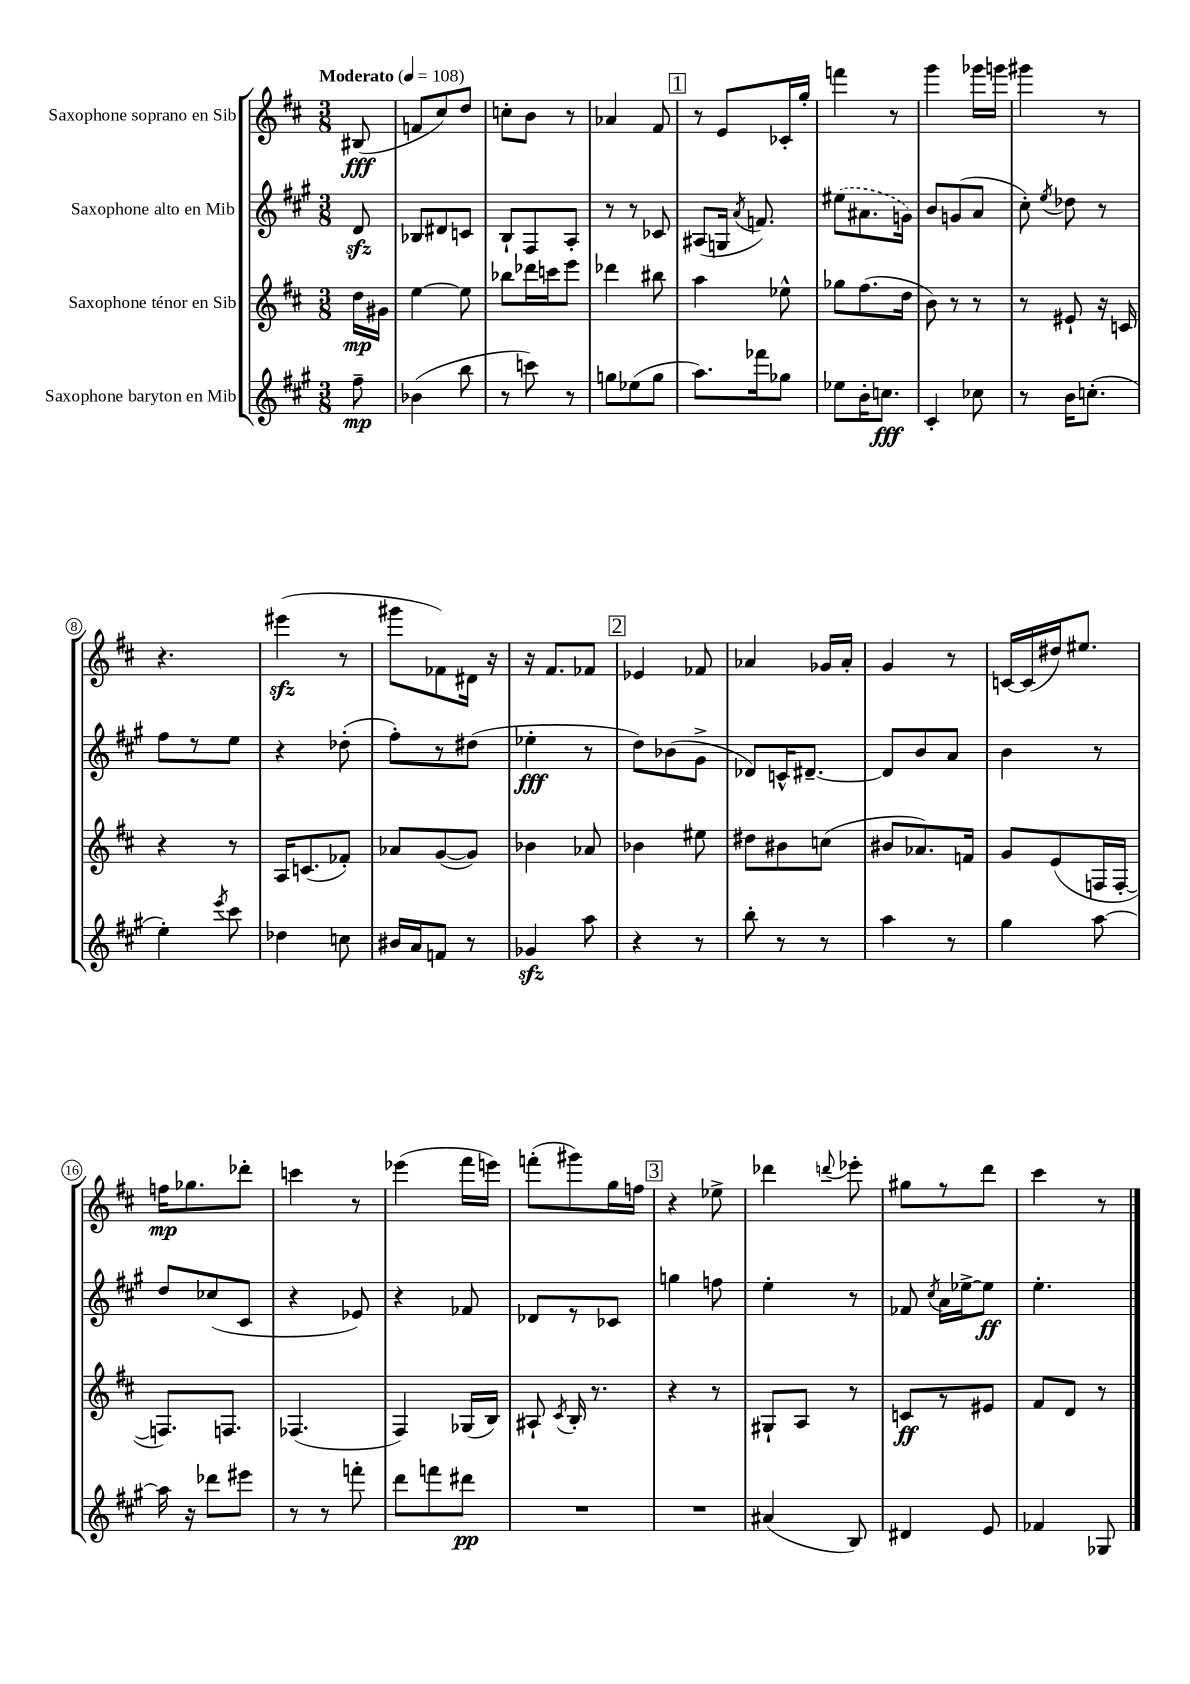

**kern	**kern	**kern	**kern
*staff4	*staff3	*staff2	*staff1
*clefG2	*clefG2	*clefG2	*clefG2
*k[f#c#g#]	*k[f#c#]	*k[f#c#g#]	*k[f#c#]
*M3/8	*M3/8	*M3/8	*M3/8
*MM108	*MM108	*MM108	*MM108
8ff#~	16dd	8d	(8B#
.	16g#	.	.
=	=	=	=
(4b-	[4ee	8B-	8f
.	.	8d#	8cc#)
8bb	8ee]	8c	8dd
=	=	=	=
8r	8bb-	8B`	8cc'
8ccc)	16ddd-	8F#	8b
.	16ccc	.	.
8r	8eee	8A'	8r
=	=	=	=
8gg	4ddd-	8r	4a-
(8ee-	.	8r	.
8gg	8bb#	8c-	8f#
=	=	=	=
8.aa)	4aa	(8A#	8r
.	.	16G	8e
.	.	8qa	.
16fff-	.	8.f)	.
8gg-	8ee-^^	.	16c-'
.	.	.	16gg'
=	=	=	=
8ee-	8gg-	(8ee#	4fff
16b'	(8.ff#	8.a#	.
8.cc	.	.	.
.	.	.	8r
.	16dd	16g)	.
=	=	=	=
4c#'	8b)	8b	4ggg
.	8r	(8g	.
8cc-	8r	8a	16ggg-
.	.	.	16ggg
=	=	=	=
8r	8r	8cc#')	4ggg#
.	.	8qee	.
16b	8e#`	8dd-	.
(8.cc'	.	.	.
.	16r	8r	8r
.	16c	.	.
=	=	=	=
4ee')	4r	8ff#	4.r
.	.	8r	.
8qeee	.	.	.
8ccc#	8r	8ee	.
=	=	=	=
4dd-	16A	4r	(4eee#
.	(8.c	.	.
8cc	8f-')	(8dd-'	8r
=	=	=	=
16b#	8a-	8ff#')	8ggg#
16a	.	.	.
8f	([8g	8r	8f-)
8r	8g])	(8dd#	16d#
.	.	.	16r
=	=	=	=
4g-	4b-	4ee-'	16r
.	.	.	8.f#
8aa	8a-	8r	8f-
=	=	=	=
4r	4b-	8dd)	4e-
.	.	(8b-	.
8r	8ee#	8g#^	8f-
=	=	=	=
8bb'	8dd#	8d-)	4a-
8r	8b#	16c^^	.
.	.	[8.d#~	.
8r	(8cc	.	16g-
.	.	.	16a-'
=	=	=	=
4aa	8b#	8d#]	4g
.	8.a-)	8b	.
8r	.	8a	8r
.	16f	.	.
=	=	=	=
4gg#	8g	4b	[16c
.	.	.	(16c]
.	(8e	.	16dd#)
.	.	.	8.ee#
[8aa	16F	8r	.
.	[16F'	.	.
=	=	=	=
16aa]	8.F])	8dd	16ff
16r	.	.	8.gg-
8ddd-	.	(8cc-	.
.	8.F	.	.
8eee#	.	8c#	8ddd-'
=	=	=	=
8r	(4.F-	4r	4ccc
8r	.	.	.
8fff'	.	8e-)	8r
=	=	=	=
8ddd	4F#)	4r	(4eee-
8fff	.	.	.
8ddd#	(16G-	8f-	16fff#
.	16B)	.	16eee)
=	=	=	=
4.r	8A#`	8d-	(8fff'
.	8qc#	.	.
.	16B'	8r	8ggg#)
.	8.r	.	.
.	.	8c-	16gg
.	.	.	16ff
=	=	=	=
4.r	4r	4gg	4r
.	8r	8ff	8ee-^
=	=	=	=
(4a#	8G#`	4ee'	4ddd-
.	8A	.	.
.	.	.	8qqddd
8B)	8r	8r	8eee-'
=	=	=	=
4d#	8c	8f-	8gg#
.	.	8qcc#	.
.	8r	16a	8r
.	.	[16ee-^	.
8e	8e#	8ee-]	8ddd
=	=	=	=
4f-	8f#	4.ee'	4ccc#
.	8d	.	.
8G-	8r	.	8r
==	==	==	==
*-	*-	*-	*-
